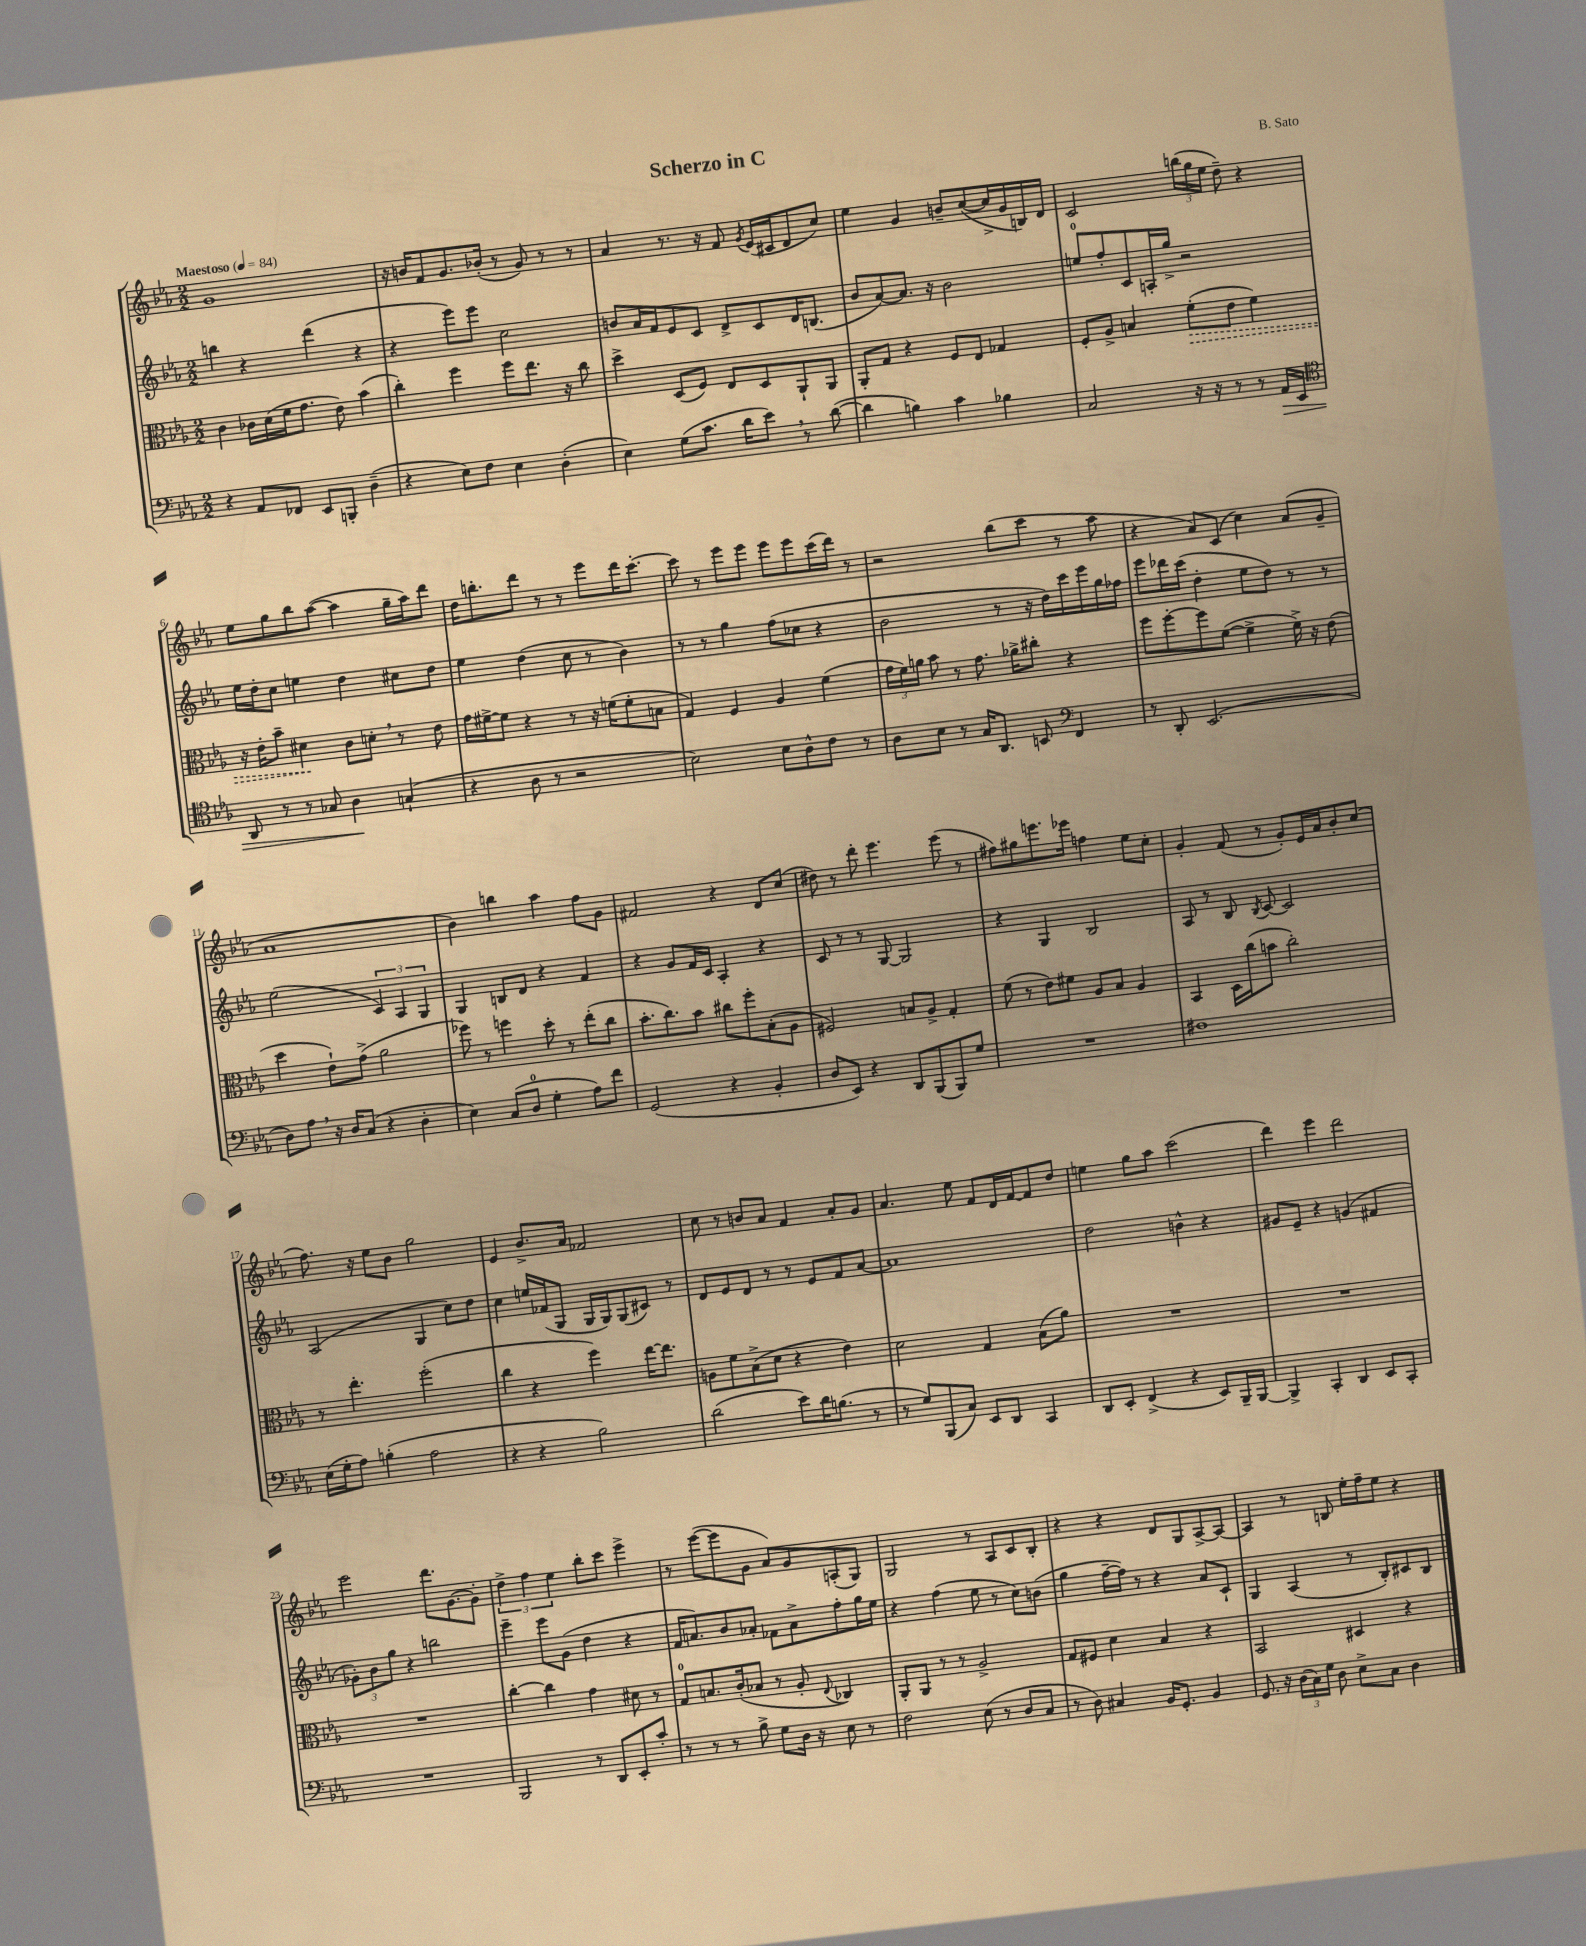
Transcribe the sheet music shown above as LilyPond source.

\header { title = "Scherzo in C" composer = "B. Sato" }
<<
\new StaffGroup <<
\new Staff = "s0" {
    \clef treble \key ees \major \numericTimeSignature \time 2/2 \tempo "Maestoso" 4 = 84
    \autoBeamOff g'1 |
    r16 b'16[ f'8 g'8. bes'16]-.( r8 g'8) r8 r8 |
    aes'4 r8. r16 f'8 \acciaccatura { g'8 } ees'16[( cis'16 d'8 c''8]) |
    ees''4 g'4 b'8[-- c''8~( c''16-> g'16 b16) d'16] |
    c'2 \tuplet 3/2 { b''16[( g''16 ees''16] } d''8--) r4 |
    ees''8[ g''8 bes''8 aes''8]~( aes''4 g''16[-- aes''16) d'''8] |
    d''16[ b''8.-. d'''8] r8 r8 ees'''8[ d'''16 c'''8.]~-. |
    c'''8 r8 ees'''8[ ees'''8] ees'''8[ ees'''8 c'''16( d'''16]) r8 |
    r2 bes''8[( c'''8] r8 aes''8 |
    r4 aes'8[) c'8]( c''4) aes'8[( g'8]-- |
    aes'1 |
    bes'4) b''4 aes''4 f''8[ g'8] |
    fis'2 r4 d'8[ c''8]( |
    dis''8) r8 d'''8-. ees'''4. ees'''8( r8 |
    fis''8[) gis''8 e'''8. ees'''16] f''4 ees''8[ c''8]-. |
    g'4-. f'8( r8 g'8[-.) ees'16 aes'16 bes'8-. c''8]( |
    f''8.) r16 ees''8[ bes'8] g''2 |
    ees'4 bes'8.[-> aes'16] fes'2 |
    c''8 r8 b'8[ aes'8] f'4 aes'8[-. g'8] |
    aes'4. ees''8 f'8[ d'16 f'16~ f'8 d''8] |
    e''4 g''8[ aes''8] c'''2( |
    d'''4) ees'''4 d'''2 |
    ees'''2 d'''8.[ g'8.~ g'8]-. |
    \tuplet 3/2 { d''4-> f''4 ees''4 } bes''8[-. c'''8] ees'''4-> |
    r8 ees'''8[~( ees'''8 g'8] aes'8[) g'8 a8-.( g8]) |
    g2 r8 aes8[ c'8 bes8]-. |
    r4 r4 d'8[ g8 aes8~-> aes8]~ |
    aes4 r8 b8 ees''16[-. f''16-- ees''8] r4 \bar "|." |
}
\new Staff = "s1" {
    \clef treble \key ees \major \numericTimeSignature \time 2/2
    \autoBeamOff b''4 r4 d'''4( r4 |
    r4 ees'''8[) ees'''8] c''2 |
    b'8[ aes'16 f'16 ees'8 c'8] d'8[-> c'8 d'16 b8.]( |
    bes'8[ aes'8~) aes'8.] r16 bes'2 |
    e''8[-0 f''8-. c'8 a16-. g''16]-> r2 |
    ees''16[ d''16-. c''8] e''4 d''4 cis''8[ d''8] |
    ees''4 d''4( c''8 r8 bes'4) |
    r8 r8 g''4 f''8[( ces''8] r4 |
    bes'2 r8 r16 d''16[) c'''16 ees'''16 g''16 fes''16] |
    ees'''8[ des'''16 c'''16]( d''4-. ees''8[ d''8]) r8 r8 |
    ees''2( \tuplet 3/2 { c'4) aes4 g4 } |
    g4 b8[ d'8] r4 f'4 |
    r4 g'8[ f'16 c'16] aes4-. r4 |
    c'8 r8 r8 g8~ g2 |
    r4 g4 bes2 |
    aes8 r8 bes8 \acciaccatura { bes8 } c'8~ c'2 |
    aes2( g4 c''8[) d''8] |
    c''4 e''16[ fes'16( g8] g16[ g16) g8( cis'8]) r8 |
    d'8[ ees'8 d'8] r8 r8 ees'8[ f'8 aes'8]~ |
    aes'1 |
    d''2 b'4-^ r4 |
    gis'8[ ees'8]-- r4 g'4( fis'4 |
    \tuplet 3/2 { ges'8[-.) bes'8 g''8] } r4 b''2 |
    ees'''4-- ees'''8[ g'8]( d''4 r4 |
    f'16[ a'8.) bes'8 aes'8]-. fes'8[ aes'8-> f''8-. g''16 ees''16] |
    r4 f''4( ees''8 r8 c''8[) b'8]( |
    g''4 f''16[~-- f''16]) r8 r4 aes'8[ c'8]-! |
    g4 aes4( r8 bes8[-.) cis'8 bes8] \bar "|." |
}
\new Staff = "s2" {
    \clef alto \key ees \major \numericTimeSignature \time 2/2
    \autoBeamOff c'4 ces'16[ d'16( f'16 g'8.] ees'8) bes'4( |
    c''4-.) f''4 f''8[ ees''8.] r16 c''8 |
    d''4-> d8[( f8]) ees8[ d8 aes,8-! aes,8] |
    aes,8[-. g8] r4 f8[ ees8] ges4 |
    f8[-. aes8]-> b4 \once \override Hairpin.style = #'dashed-line f'8[-.\>( ees'8] f'4) |
    r16 ees'16[-. bes'8]-- dis'4\! c'8[ d'8]-. \breathe r8 ees'8 |
    g'16[ fis'16~-> fis'8] r4 r8 r16 f'16[( f'8-. b8] |
    g4) f4 aes4 f'4( |
    \tuplet 3/2 { g'16[ f'16) a'16] } bes'8 r8 g'8. aes'16[-> cis''8]-. r4 |
    f''8[ f''8~-. f''8 f'8]~( f'4-> f'16->) r16 ees'8( |
    d''4 ees'8[-!) g'8]->( aes'2 |
    fes''8) r8 f''4 d''8-. r8 ees''8[-.( c''8] |
    bes'8.[-. c''8.) bes'8] cis''8[ f''8-. bes8-.( aes8] |
    fis2) b8[ aes8]-> g4-. |
    f'8( r8 ees'8[) fis'8] aes8[ bes8] aes4 |
    bes,4 d16[ c''16( b'8] c''2-.) |
    r8 ees''4.-. f''2-.( |
    c''4 r4 f''4) ees''16[~ ees''8.] |
    a8[ f'8 bes8->( d'8] r4 ees'4) |
    d'2 g4 bes8[( aes'8]) |
    R1 |
    R1 |
    R1 |
    c''4~-. c''4 g'4 dis'8 r8 |
    g8[-0 b8. c'16-.( bes8] r8 aes8-. \appoggiatura { ees8 } ces4) |
    aes,8[-. aes,8] r8 r8 aes2-> |
    g8[ fis8] d'4 bes4 r4 |
    bes,2 dis4 r4 \bar "|." |
}
\new Staff = "s3" {
    \clef bass \key ees \major \numericTimeSignature \time 2/2
    \autoBeamOff r4 aes,8[ fes,8] ees,8[ b,,8]-. d4--( |
    r4 ees8[) f8] ees4 d4-.( |
    ees4) g8[( c'8.] d'16[ ees'8]) \breathe r8 d'8~( |
    d'4 b4) c'4 bes4 |
    c2 r16 r16 r8 r8 aes,16[\> ees,16] |
    \clef tenor aes,8 r8 r8 ges8 aes4\! g4-!( |
    r4 aes8 r8 r2 |
    bes2) bes8[ aes8-^ c'8] r8 |
    aes8[ bes8] r8 g16[ aes,8.] b,8 \clef bass f,4 |
    r8 d,8-. ees,2.( |
    d8[) aes8] \breathe r16 d16[ c8]( r4 d4-. |
    ees4) c8[( d8]-0 g4-. aes8[) f'8] |
    g,2( r4 bes,4-. |
    d8[ ees,8]) r4 d,8[ bes,,8( bes,,8) g8] |
    R1 |
    fis1 |
    ees16[( g16-. aes8]) b4-.( aes2 |
    r4 r4 bes2) |
    d'2( ees'8[) d'16 b8.]( r8 |
    r8 g8[) bes,,8( c8]) ees,8[ d,8] c,4 |
    d,8[ ees,8]-. f,4->( r4 ees,8[) bes,,16-- bes,,16]~ |
    bes,,4-> c,4-. d,4 ees,8[ c,8]-. |
    R1 |
    bes,,2 r8 d,8[ ees,8-. c'8]-. |
    r8 r8 r8 bes8-> g8[ d16] r16 ees8 r8 |
    f2 ees8( r8 d8[ c8] |
    r8 d8) cis4 bes,16[ g,8.]-. bes,4 |
    g,8. r16 \tuplet 3/2 { d16[( c16) g16] } d8 ees8[-> c8] d4 \bar "|." |
}
>>
>>
